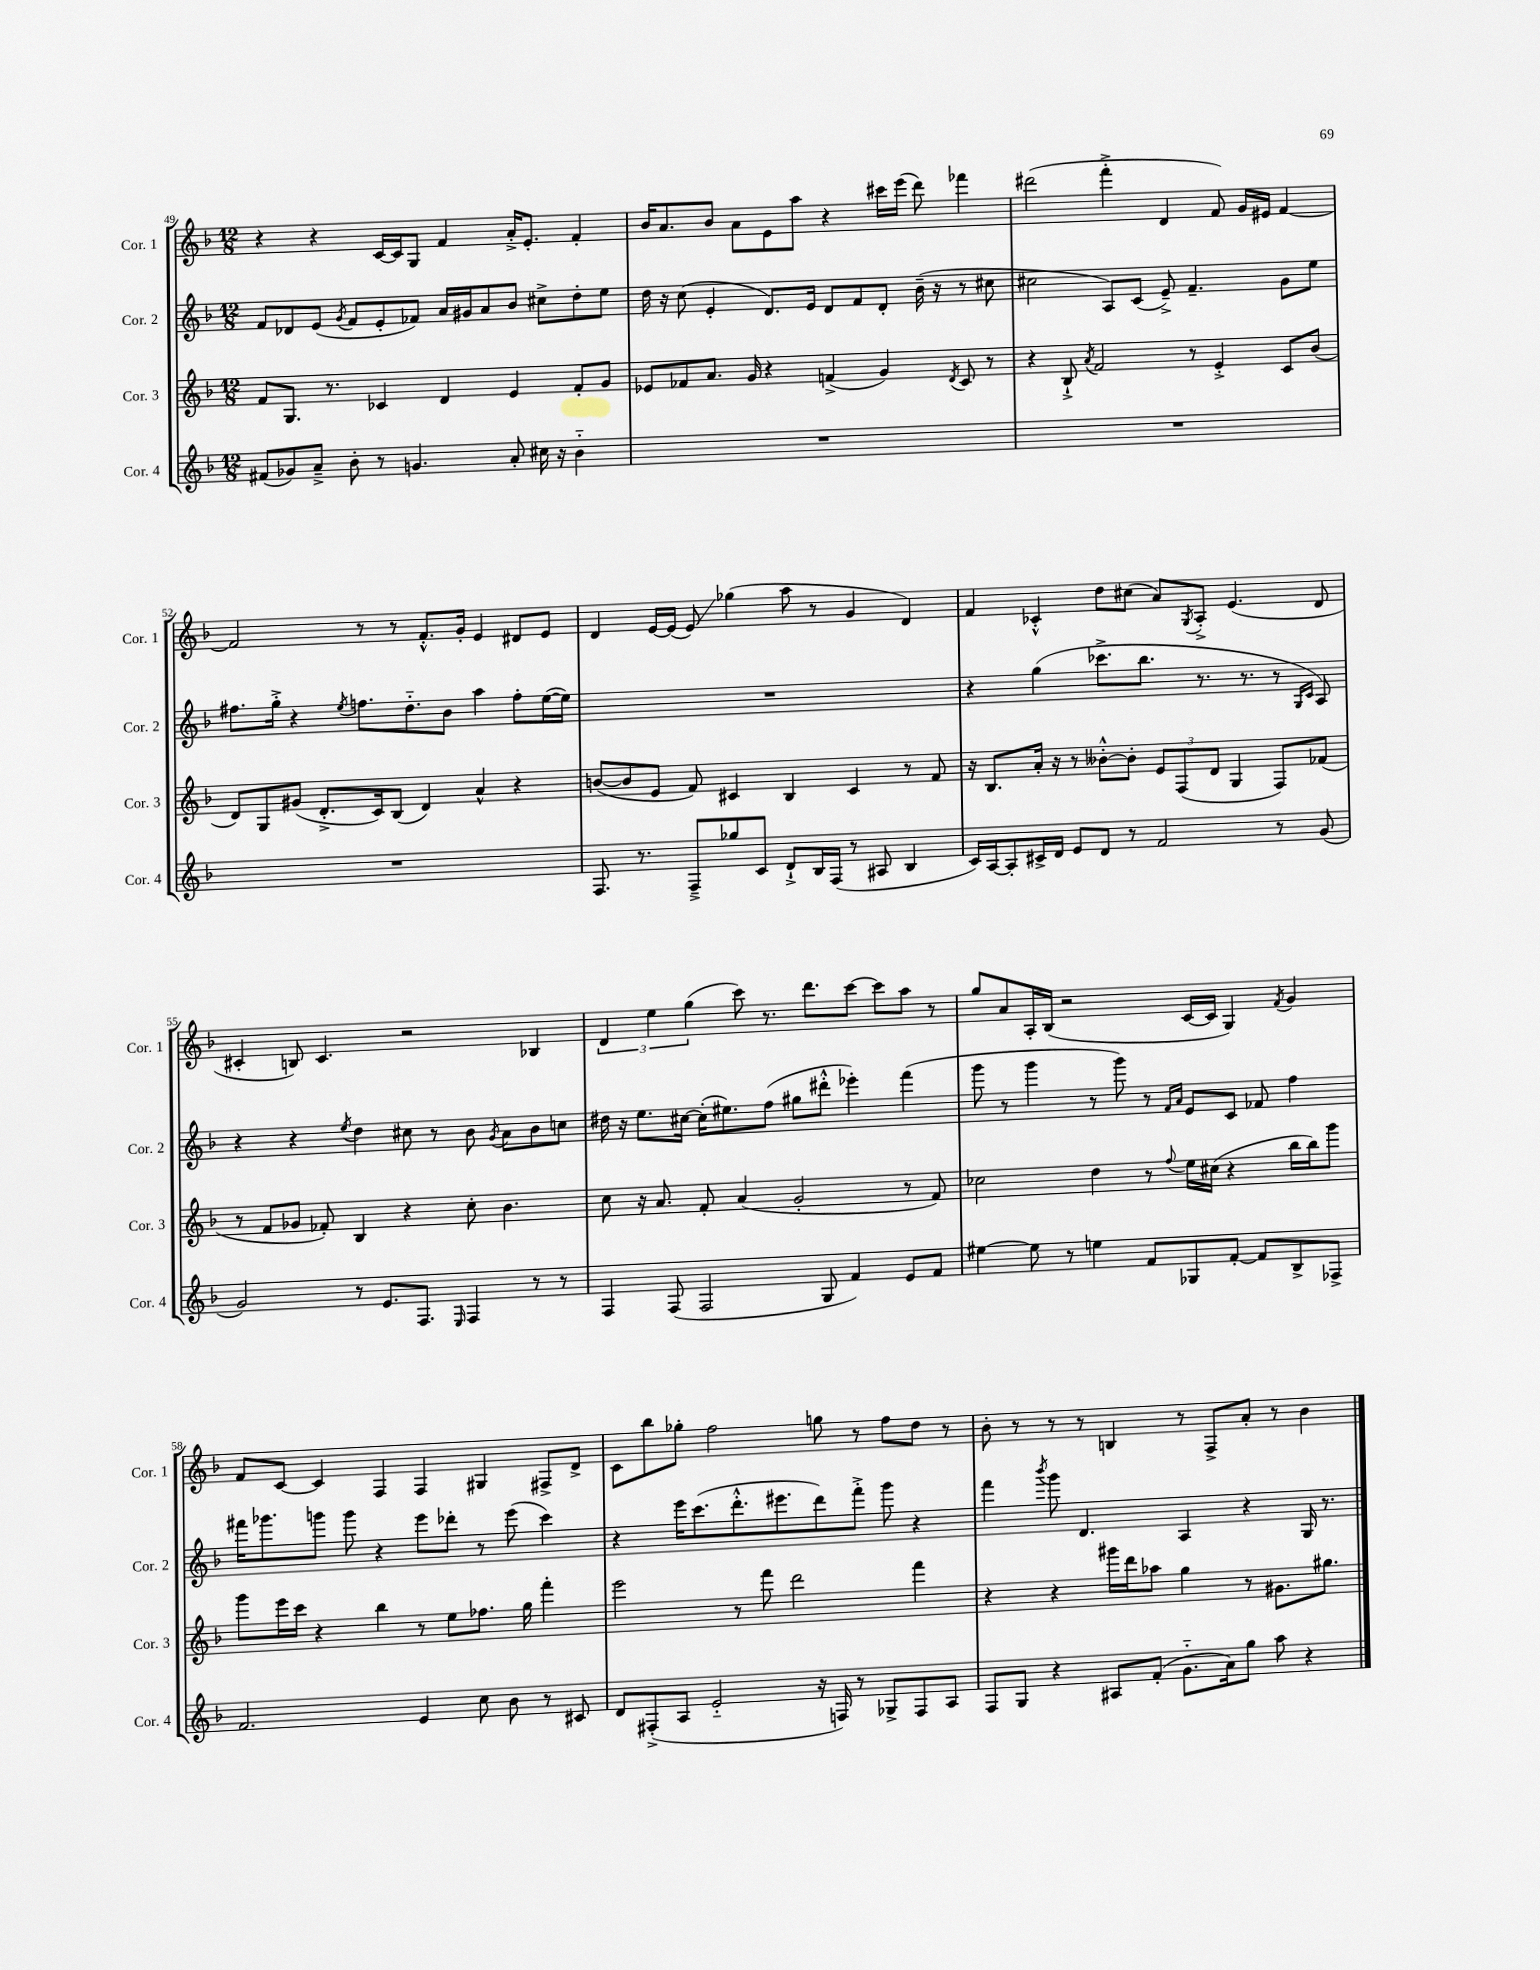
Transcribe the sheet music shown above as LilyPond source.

<<
\new StaffGroup <<
\new Staff = "s0" \with { instrumentName = "Cor. 1" shortInstrumentName = "Cor. 1" } {
    \clef treble \key f \major \numericTimeSignature \time 12/8
    r4 r4 c'16~ c'16 g8 f'4 a'16-.-> e'8.-. f'4-. |
    bes'16 a'8. bes'8 a'8 e'8 a''8 r4 cis'''16 e'''16( d'''8) fes'''4 |
    dis'''2( f'''4-.-> d'4 f'8) g'16 eis'16 f'4~ |
    f'2 r8 r8 f'8.-.-^ g'16-. e'4 dis'8 e'8 |
    d'4 e'16~ e'16( e'8\glissando) ges''4( a''8 r8 g'4 d'4) |
    f'4 ces'4-.-^ d''8 cis''8( a'8) \acciaccatura { g8 } a8-.-> e'4.( d'8 |
    cis'4-. b8) cis'4. r2 bes4 |
    \tuplet 3/2 { d'4 e''4 g''4( } c'''8) r8. d'''8. c'''8~ c'''8 a''8 r8 |
    g''8 a'8 a16-. bes16( r2 c'16~ c'16 g4) \acciaccatura { f'8 } g'4 |
    f'8 c'8~ c'4 f4 f4 gis4 fis8-> d'8-> |
    c'8 bes''8 ges''8-. f''2 g''8 r8 f''8 d''8 r8 |
    bes'8-. r8 r8 r8 b4 r8 f8-> a'8-. r8 bes'4 \bar "|." |
}
\new Staff = "s1" \with { instrumentName = "Cor. 2" shortInstrumentName = "Cor. 2" } {
    \clef treble \key f \major \numericTimeSignature \time 12/8
    f'8 des'8 e'8( \acciaccatura { g'8 } f'8 e'8-. fes'8) a'16 gis'16 a'8 bes'8 cis''8-> d''8-. e''8 |
    d''16 r16 c''8( e'4-. d'8.) e'16 d'8 f'8 d'8-. bes'16--( r16 r8 cis''8 |
    cis''2 a8) c'8( e'8--->) f'4.-- g'8 e''8 |
    fis''8. g''16-.-> r4 \acciaccatura { e''8 } f''8. d''8.-_ bes'8 a''4 f''8-. e''16~( e''16) |
    R1. |
    r4 g''4( ces'''8.-> bes''8. r8. r8. r8 \grace { g16 c'16 } a8) |
    r4 r4 \acciaccatura { e''8 } d''4 cis''8 r8 bes'8 \acciaccatura { g'8 } a'8 bes'8 c''8 |
    dis''16 r16 e''8. cis''16~ cis''16-.( eis''8.) f''8( gis''8 dis'''8-.-^ ees'''4-.) f'''4( |
    g'''8 r8 g'''4 r8 g'''8) r8 \grace { f'16 a'16 } e'8 c'8 fes'8 f''4 |
    fis'''16 ges'''8. g'''8 g'''8 r4 e'''8 des'''8-. r8 e'''8( c'''4) |
    r4 e'''16 c'''8.( d'''8.-.-^ eis'''8. d'''8) f'''8-.-> g'''8 r4 |
    f'''4 \acciaccatura { bes'''8 } g'''8 d'4. a4 r4 g16 r8. \bar "|." |
}
\new Staff = "s2" \with { instrumentName = "Cor. 3" shortInstrumentName = "Cor. 3" } {
    \clef treble \key f \major \numericTimeSignature \time 12/8
    f'8 g8. r8. ces'4 d'4 e'4 f'8-. g'8 |
    ees'8 fes'8 a'8. g'16 r4 f'4->( g'4) \acciaccatura { d'8 } c'8 r8 |
    r4 bes8-!-> \acciaccatura { a'8 } f'2 r8 e'4-.-> c'8 bes'8( |
    d'8) g8 gis'8( d'8.-.-> c'16) bes8( d'4) a'4-^ r4 |
    b'8~( b'8 e'8 f'8) cis'4 bes4 cis'4 r8 f'8 |
    r16 bes8. a'16-. r16 r8 beses'8~-.-^ beses'8-. \tuplet 3/2 { e'8 f8( d'8 } g4 f8) fes'8( |
    r8 f'8 ges'8 fes'8-.) bes4 r4 c''8-. bes'4. |
    c''8 r16 a'8. f'8-. a'4( g'2-. r8 f'8) |
    ces''2 d''4 r8 \appoggiatura { f''8 } e''16 cis''16( r4 bes''16 bes''16) g'''8 |
    g'''8 e'''16 c'''16 r4 bes''4 r8 e''8 fes''8. g''16 f'''4-. |
    e'''2 r8 f'''8 d'''2 f'''4 |
    r4 r4 gis'''16 d'''16 aes''8 g''4 r8 gis'8. gis''8. \bar "|." |
}
\new Staff = "s3" \with { instrumentName = "Cor. 4" shortInstrumentName = "Cor. 4" } {
    \clef treble \key f \major \numericTimeSignature \time 12/8
    fis'8( ges'8) a'8---> bes'8-. r8 g'4. a'8-. cis''16 r16 bes'4-_ |
    R1. |
    R1. |
    R1. |
    f8. r8. f8---> ges''8 c'8 d'8-!-> bes16 f16( r8 ais8 bes4 |
    c'16) a16~ a8-. cis'16-> d'16 e'8 d'8 r8 f'2 r8 g'8( |
    g'2) r8 e'8. f8. \grace { e16 } f4 r8 r8 |
    f4 f8( f2 g8 f'4) e'8 f'8 |
    eis''4~ eis''8 r8 e''4 f'8 ges8 f'8~-. f'8 bes8-> fes8-> |
    f'2. e'4 c''8 bes'8 r8 cis'8 |
    d'8 fis8-.->( a8 e'2-_ r16 f16) r8 ges8-> f8 a8 |
    f8 g8 r4 ais8 f'8-.( g'8.-_ a'16) g''8 a''8 r4 \bar "|." |
}
>>
>>
\layout { \context { \Score currentBarNumber = #49 } }
